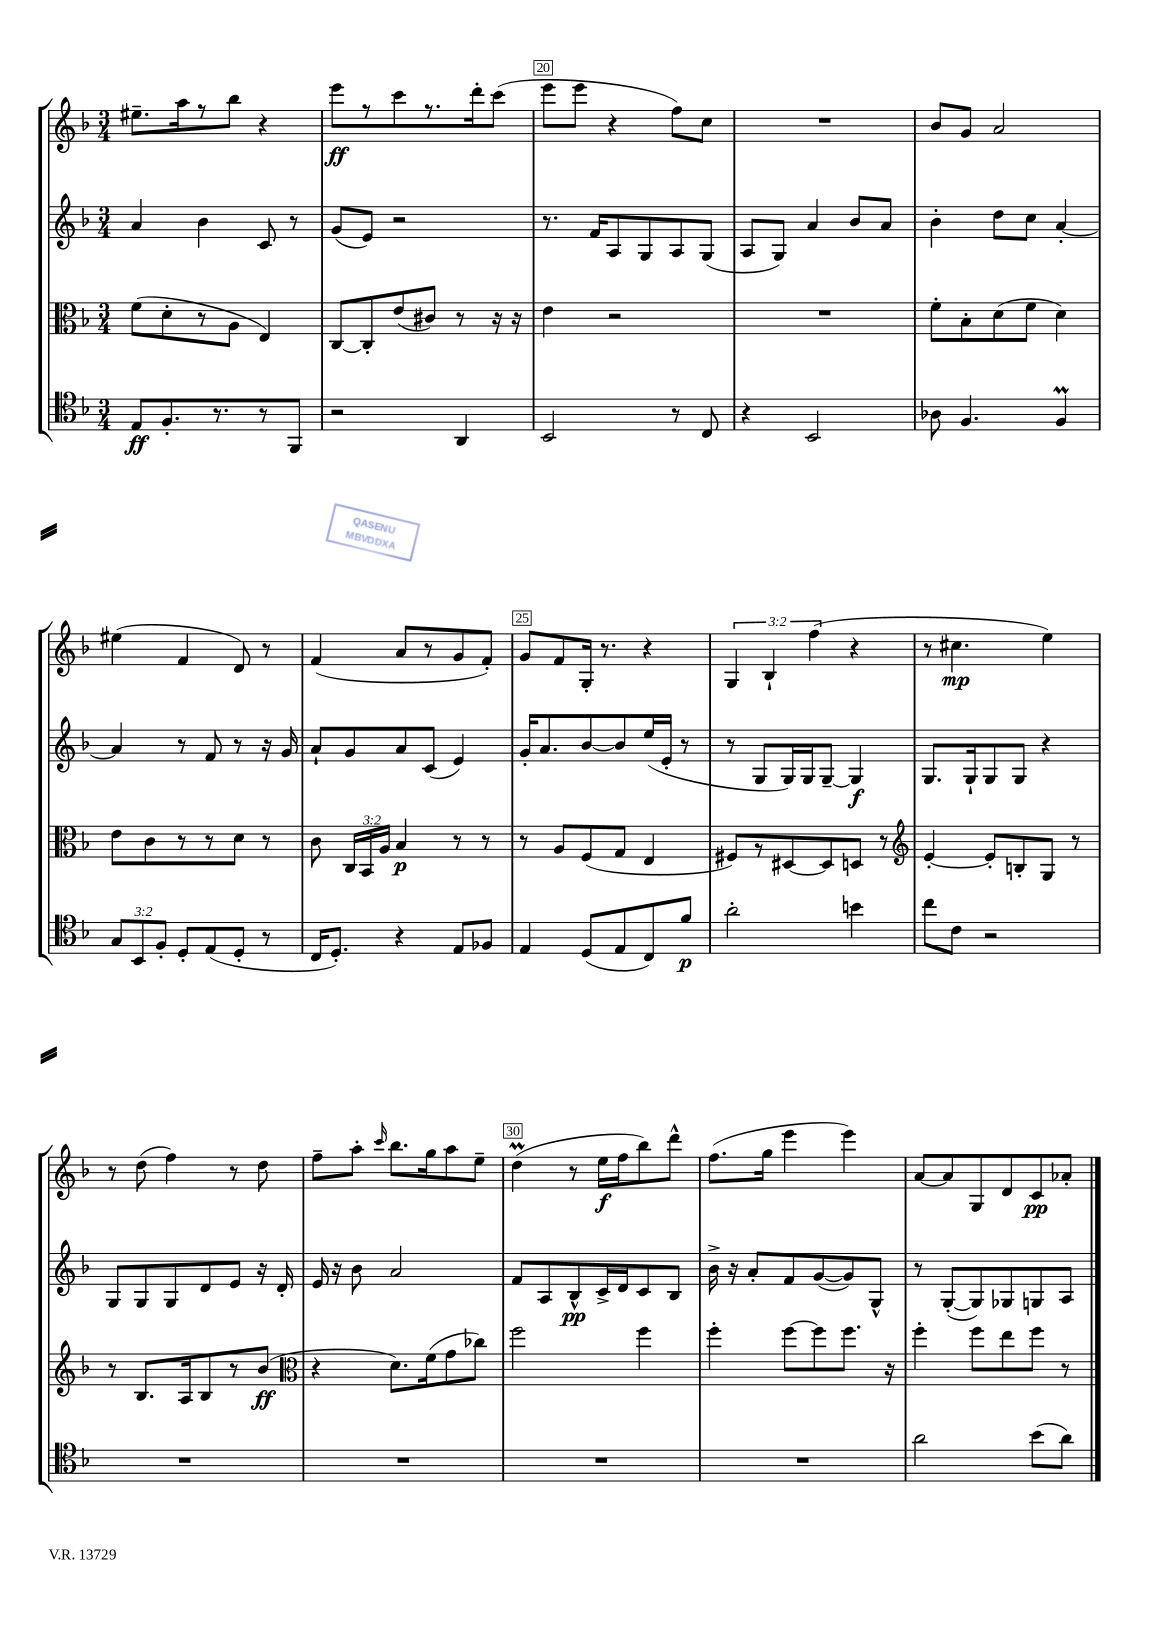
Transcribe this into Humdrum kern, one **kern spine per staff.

**kern	**dynam	**kern	**dynam	**kern	**dynam	**kern	**dynam
*part4	*part4	*part3	*part3	*part2	*part2	*part1	*part1
*staff4	*staff4	*staff3	*staff3	*staff2	*staff2	*staff1	*staff1
*clefC4	*	*clefC3	*	*clefG2	*	*clefG2	*
*k[b-]	*	*k[b-]	*	*k[b-]	*	*k[b-]	*
*M3/4	*	*M3/4	*	*M3/4	*	*M3/4	*
=18	=18	=18	=18	=18	=18	=18	=18
8E/L	ff	(8f\L	.	4a/	.	8.ee#X~\L	.
8.F'/	.	8d'\	.	.	.	.	.
.	.	.	.	.	.	16aa\k	.
.	.	8r	.	4b-\	.	8r	.
8.r	.	.	.	.	.	.	.
.	.	8A\J	.	.	.	8bb-\J	.
8r	.	4E/)	.	8c/	.	4r	.
8FF/J	.	.	.	8r	.	.	.
=19	=19	=19	=19	=19	=19	=19	=19
2r	.	[8C/L	.	(8g/L	.	8eee\L	ff
.	.	8C'/]	.	8e/J)	.	8r	.
.	.	(8e/	.	2r	.	8ccc\	.
.	.	8c#X/J)	.	.	.	8.r	.
4AA/	.	8r	.	.	.	.	.
.	.	.	.	.	.	16ddd'\k	.
.	.	16r	.	.	.	(8ccc\J	.
.	.	16r	.	.	.	.	.
=20	=20	=20	=20	=20	=20	=20	=20
2BB-/	.	4e\	.	8.r	.	8eee\L	.
.	.	.	.	.	.	8eee\J	.
.	.	.	.	16f/KL	.	.	.
.	.	2r	.	8A/	.	4r	.
.	.	.	.	8G/	.	.	.
8r	.	.	.	8A/	.	8ff\L)	.
8C/	.	.	.	(8G/J	.	8cc\J	.
=21	=21	=21	=21	=21	=21	=21	=21
4r	.	2.r	.	8A/L	.	2.r	.
.	.	.	.	8G/J)	.	.	.
2BB-/	.	.	.	4a/	.	.	.
.	.	.	.	8b-/L	.	.	.
.	.	.	.	8a/J	.	.	.
=22	=22	=22	=22	=22	=22	=22	=22
8A-X\	.	8f'\L	.	4b-'\	.	8b-/L	.
4.F/	.	8B-'\	.	.	.	8g/J	.
.	.	(8d\	.	8dd\L	.	2a/	.
.	.	8f\J	.	8cc\J	.	.	.
4FM/	.	4d\)	.	[4a'/	.	.	.
!!LO:LB:g=z
=23	=23	=23	=23	=23	=23	=23	=23
12G/L	.	8e\L	.	4a/]	.	(4ee#X\	.
12BB-/	.	.	.	.	.	.	.
.	.	8c\	.	.	.	.	.
12F'/J	.	.	.	.	.	.	.
8D'/L	.	8r	.	8r	.	4f/	.
(8E/	.	8r	.	8f/	.	.	.
8D'/J	.	8d\J	.	8r	.	8d/)	.
8r	.	8r	.	16r	.	8r	.
.	.	.	.	16g/	.	.	.
=24	=24	=24	=24	=24	=24	=24	=24
16C/KL	.	8c\	.	8a`/L	.	(4f/	.
8.D'/J)	.	.	.	.	.	.	.
.	.	24C/LL	.	8g/	.	.	.
.	.	24BB-/	.	.	.	.	.
.	.	24A/JJ	.	.	.	.	.
4r	.	4B-/	p	8a/	.	8a/L	.
.	.	.	.	(8c/J	.	8r	.
8E/L	.	8r	.	4e/)	.	8g/	.
8F-X/J	.	8r	.	.	.	8f'/J)	.
=25	=25	=25	=25	=25	=25	=25	=25
4E/	.	8r	.	16g'/KL	.	8g/L	.
.	.	.	.	8.a/	.	.	.
.	.	8A/L	.	.	.	8f/	.
(8D/L	.	(8F/	.	[8b-/	.	16G'/Jk	.
.	.	.	.	.	.	8.r	.
8E/	.	8G/J	.	8b-/]	.	.	.
8C/)	.	4E/	.	(16ee/L	.	4r	.
.	.	.	.	16e'/JJ	.	.	.
8f/J	p	.	.	8r	.	.	.
=26	=26	=26	=26	=26	=26	=26	=26
2a'\	.	8F#X/L)	.	8r	.	6G/	.
.	.	8r	.	8G/L	.	.	.
.	.	.	.	.	.	6B-`/	.
.	.	[8D#X/	.	16G/L)	.	.	.
.	.	.	.	16G/J	.	.	.
.	.	.	.	.	.	(6ff\	.
.	.	8D#/]	.	[8G~/J	.	.	.
4bn\	.	8Dn/J	.	4G/]	f	4r	.
.	.	8r	.	.	.	.	.
=27	=27	=27	=27	=27	=27	=27	=27
*	*	*clefG2	*	*	*	*	*
8cc\L	.	[4e'/	.	8.G/L	.	8r	.
8c\J	.	.	.	.	.	4.cc#X\	mp
.	.	.	.	16G`/k	.	.	.
2r	.	8e'/L]	.	8G/	.	.	.
.	.	8Bn'/	.	8G/J	.	.	.
.	.	8G/J	.	4r	.	4ee\)	.
.	.	8r	.	.	.	.	.
!!LO:LB:g=z
=28	=28	=28	=28	=28	=28	=28	=28
2.r	.	8r	.	8G/L	.	8r	.
.	.	8.B-/L	.	8G/	.	(8dd\	.
.	.	.	.	8G/	.	4ff\)	.
.	.	16A/k	.	.	.	.	.
.	.	8B-/	.	8d/	.	.	.
.	.	8r	.	8e/J	.	8r	.
.	.	(8b-/J	ff	16r	.	8dd\	.
.	.	.	.	16d'/	.	.	.
=29	=29	=29	=29	=29	=29	=29	=29
*	*	*clefC3	*	*	*	*	*
2.r	.	4r	.	16e/	.	8ff~\L	.
.	.	.	.	16r	.	.	.
.	.	.	.	8b-\	.	8aa'\J	.
.	.	.	.	.	.	16qqccc/	.
.	.	8.d\L)	.	2a/	.	8.bb-\L	.
.	.	(16f\k	.	.	.	16gg\k	.
.	.	8g\	.	.	.	8aa\	.
.	.	8cc-X\J)	.	.	.	8ee~\J	.
=30	=30	=30	=30	=30	=30	=30	=30
2.r	.	2ff\	.	8f/L	.	(4ddM\	.
.	.	.	.	8A/	.	.	.
.	.	.	.	8B-^^/	pp	8r	.
.	.	.	.	16c^/L	.	16ee\LL	f
.	.	.	.	16d/J	.	16ff\J	.
.	.	4ff\	.	8c/	.	8bb-\)	.
.	.	.	.	8B-/J	.	8ddd^^\J	.
=31	=31	=31	=31	=31	=31	=31	=31
2.r	.	4ff'\	.	16b-^\	.	(8.ff\L	.
.	.	.	.	16r	.	.	.
.	.	.	.	8a'/L	.	.	.
.	.	.	.	.	.	16gg\Jk	.
.	.	[8ff\L	.	8f/	.	4eee\	.
.	.	8ff\]	.	([8g/	.	.	.
.	.	8.ff\J	.	8g/])	.	4eee\)	.
.	.	.	.	8G^^/J	.	.	.
.	.	16r	.	.	.	.	.
=32	=32	=32	=32	=32	=32	=32	=32
2a\	.	4ff'\	.	8r	.	[8a/L	.
.	.	.	.	([8G'/L	.	8a/]	.
.	.	8ff\L	.	8G/])	.	8G/	.
.	.	8ee\	.	8G-X/	.	8d/	.
(8b-\L	.	8ff\J	.	8Gn/	.	8c/	pp
8a\J)	.	8r	.	8A/J	.	8a-X'/J	.
==	==	==	==	==	==	==	==
*-	*-	*-	*-	*-	*-	*-	*-
